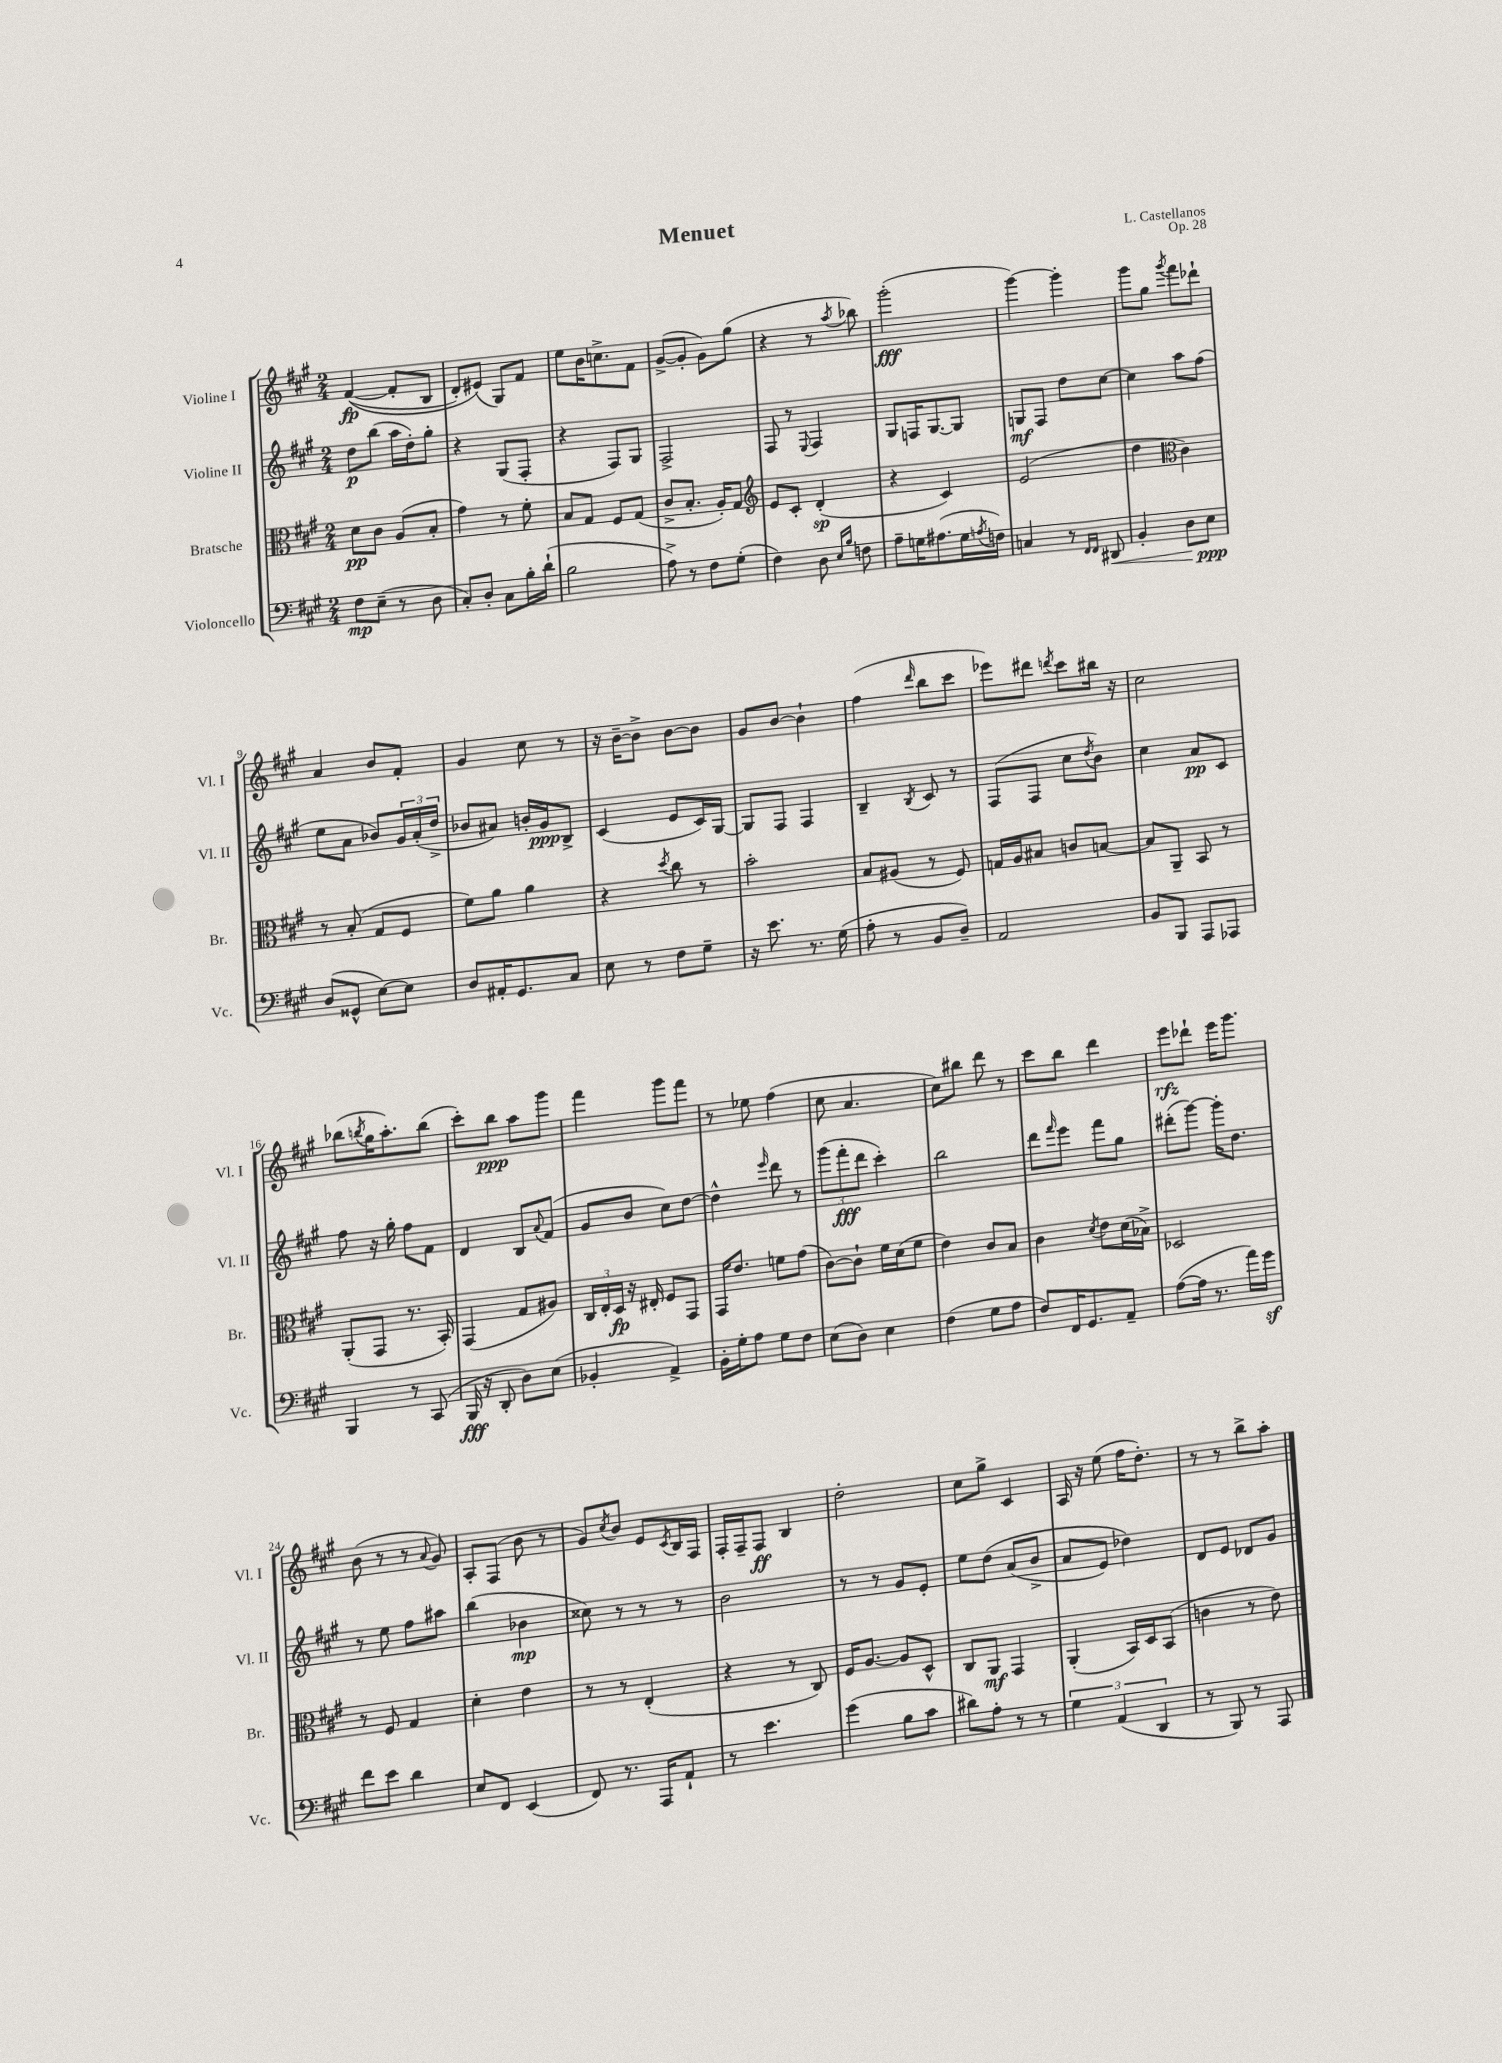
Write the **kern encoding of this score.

**kern	**kern	**kern	**kern
*staff4	*staff3	*staff2	*staff1
*clefF4	*clefC3	*clefG2	*clefG2
*k[f#c#g#]	*k[f#c#g#]	*k[f#c#g#]	*k[f#c#g#]
*M2/4	*M2/4	*M2/4	*M2/4
8F#\L	8d\L	8dd\L	&(([4f#/
(8E~\J	8c#\J	(8bb\J	.
8r	(8A/L	16aa\LL	8f#'/]L
.	.	16dd'\J)	.
8D\	8B'/J	8gg#'\J	8B/J
=	=	=	=
8C#'/L)	4g#\)	4r	8d'/L)
8D'/J	.	.	(8e#/J&)
8C#\L	8r	(8G#/L	8G#/L)
16B'\L	8f#'\	8F#'/J	8f#/J
(16d`\JJ	.	.	.
=	=	=	=
2B\	8B/L	4r	8ee\L
.	8G#/J	.	16b\K
.	.	.	8.cc^\
.	8F#/L	8F#/L)	.
.	(8G#/J	8G#/J	8f#\J
=	=	=	=
8A^\)	8c#^/L	2F#^/	([8g#^/L
8r	8.B'/J	.	8g#'/]J
8F#\L	.	.	8g#\L)
.	16A'/LK)	.	.
(8G#'\J	8G#/J	.	(8gg#\J
=	=	=	=
*	*clefG2	*	*
4F#\)	8e/L	8F#/	4r
.	8c#'/J	8r	.
.	.	8qqE/	.
8D\	(4d'/	4F#/	8r
16qqE/LL	.	.	.
16qqB/JJ	.	.	8qaa/
8F\	.	.	8bb-\)
=	=	=	=
8A~\L	4r	8G#/L	(2ggg#'\
16G\K	.	16F/K	.
(8.A#\	.	[8.G#/	.
.	4c#/)	.	.
16G\L	.	8G#/]J	.
8qA/	.	.	.
16F\JJ)	.	.	.
=	=	=	=
4C/	(2e/	8G/L	[4ggg#\)
.	.	8F#/J	.
8r	.	8dd\L	4ggg#'\]
16qqFF#/LL	.	.	.
16qqFF#/JJ	.	.	.
8DD#/	.	[8cc#\J	.
=	=	=	=
4BB'/	4dd\	4cc#\]	8ggg#\L
.	.	.	8gg#\J
*	*clefC3	*	*
.	.	.	8qggg#/
8D\L	4c#\)	8aa\L	8fff#\L
8E\J	.	(8ff#\J	8ddd-`\J
=	=	=	=
(8D/L	8r	8ee\L	4a/
8GG##^^/J	(8B'/	8a\J	.
[8E\L)	8G#/L	8b-/L)	8b/L
8E\]J	8F#/J	24g#/L	8f#'/J
.	.	(24a'/	.
.	.	24dd^/JJ	.
=	=	=	=
8D/L	8f#\L)	8b-/L	4g#/
16AA#'/K	8a\J	8a#/J)	.
8.GG#/	.	.	.
.	4a\	16b'/LL	8cc#\
.	.	16g#/J	.
8C#/J	.	8B^/J	8r
=	=	=	=
8E\	4r	(4c#/	16r
.	.	.	[16b~\LK
8r	.	.	8b^\]J
.	8qdd/	.	.
8F#\L	8cc#\	8e/L	[8b\L
8G#~\J	8r	16c#/L)	8b\]J
.	.	[16G#/JJ	.
=	=	=	=
16r	2b'\	8G#/]L	8g#/L
8.e\	.	.	.
.	.	8F#/J	[8b/J
8.r	.	4F#/	4b`\]
(16G#\	.	.	.
=	=	=	=
8A'\	8B/L	4B~/	(4ff#\
8r	(8A#/J	.	.
.	.	8qB/	16qqddd/
8BB/L	8r	8c#/	8bb\L
8D~/J)	8F#/)	8r	8ccc#\J
=	=	=	=
2AA/	16G/LL	(8F#/L	8eee-\L)
.	16A/J	.	.
.	8B#/J	8F#/J	8ddd#\J
.	.	.	8qddd/
.	8c/L	8cc#\L	8ccc#\L
.	.	8qdd/	.
.	[8B/J	8b\J)	16bb#\Jk
.	.	.	16r
=	=	=	=
8BB/L	8B/]L	4cc#\	2cc#\
8BBB/J	8AA~/J	.	.
8AAA/L	8BB/	8a/L	.
8AAA-/J	8r	8c#/J	.
=	=	=	=
4BBB/	(8AA'/L	8ff#\	(8bb-\L
.	.	.	8qbb/
.	8GG#/J	16r	16gg#\K
.	.	16gg#'\	8.aa'\)
8r	8.r	8ff#\L	.
(8CC#/	.	8f#\J	(8bb\J
.	16BB'/)	.	.
=	=	=	=
16BBB/	(4GG#/	4d/	8ccc#'\L)
16r	.	.	.
8DD'/	.	.	8bb\J
8D\L)	8G#/L	8B/L	8aa\L
.	.	8qqa/	.
(8E\J	8A#/J)	(8f#/J	8ggg#\J
=	=	=	=
4BB-'/	24C#/LL	8g#/L	4fff#\
.	24E'/	.	.
.	24D/JJ	.	.
.	16r	8b/J	.
.	16E#'/	.	.
4AA^/)	8F#/L	8cc#\L)	8ggg#\L
.	8GG#/J	[8dd\J	8fff#\J
=	=	=	=
16BB'\LL	16GG#/LK	4dd^^\]	8r
16G#'\J	8.e/J	.	.
8A\J	.	.	8ee-\
.	.	16qqeee/	.
8G#\L	8f\L	8ddd\	(4ff#\
8F#\J	(8g#\J	8r	.
=	=	=	=
(8E\L	[8c#\L)	(12ggg#\L	8cc#\
.	.	12fff#'\	.
8D\J)	8c#`\]J	.	4.a/
.	.	12ddd\J	.
4E\	16f#\LL	4ccc#'\)	.
.	(16d\J	.	.
.	8f#\J	.	.
=	=	=	=
(4F#\	4e\)	2bb\	8cc#\L)
.	.	.	8bb#\J
8G#\L	8c#/L	.	8ddd\
8A\J	8B/J	.	8r
=	=	=	=
8F#/L)	4c#\	8ddd\L	8ccc#\L
.	.	16qqfff#/	.
16FF#/K	.	8eee\J	8bb\J
8.GG#/	.	.	.
.	8qd/	.	.
.	8e\L	8fff#\L	4ddd\
8AA~/J	(16d\L	8gg#\J	.
.	16B-^\JJ)	.	.
=	=	=	=
([8A\L	2D-/	(8ddd#'\L	8eee\L
16A\]Jk	.	[8ggg#\J)	8ddd-`\J
8.r	.	.	.
.	.	16ggg#'\]LK	16eee\LK
.	.	8.dd\J	8.ggg#\J
16a\LL)	.	.	.
16g#\JJ	.	.	.
=	=	=	=
8f#\L	8r	8r	(8b\
8e\J	8F#/	8ee\	8r
4d\	4G#/	8ff#\L	8r
.	.	.	8qqa/
.	.	8aa#\J	8g#/)
=	=	=	=
8E/L	4d'\	(4bb\	8A'/L
8FF#/J	.	.	(8F#/J
(4EE/	4e\	4b-\	8b\
.	.	.	8r
=	=	=	=
8FF#/)	8r	8cc##\)	8g#/L)
.	.	.	8qcc#/
8.r	8r	8r	8b/J
.	(4E'/	8r	8e/L
16AAA/LK	.	.	.
.	.	.	8qc#/
8AA`/J	.	8r	16B/L
.	.	.	16F#/JJ
=	=	=	=
8r	4r	2b\	16F#'/LL
.	.	.	16F#~/J
4.e\	.	.	8F#/J
.	8r	.	4B/
.	8C#/)	.	.
=	=	=	=
(4g#\	16F#/LK	8r	2dd'\
.	[8.A/J	.	.
.	.	8r	.
8B\L	8A/]L	8g#/L	.
8c#\J	8D^^/J	8e'/J	.
=	=	=	=
8d#\L)	8C#/L	8ee\L	8cc#\L
8A'\J	8AA/J	&(8dd\J	8gg#^\J
8r	4GG#/	(8a/L	4c#/
8r	.	8b^/J	.
=	=	=	=
6G#\	(4AA'/	8a/L	16A/
.	.	.	16r
.	.	8e/J)	(8ee\
(6AA/	.	.	.
.	16BB/LL)	4dd-\&)	16ff#\LK
.	16D/J	.	8.dd'\J)
6DD/	.	.	.
.	(8BB/J	.	.
=	=	=	=
8r	4c\	8d/L	8r
8BBB/)	.	8e/J	8r
8r	8r	8d-/L	8bb^\L
8AAA/	8e\)	8g#/J	8aa'\J
==	==	==	==
*-	*-	*-	*-
